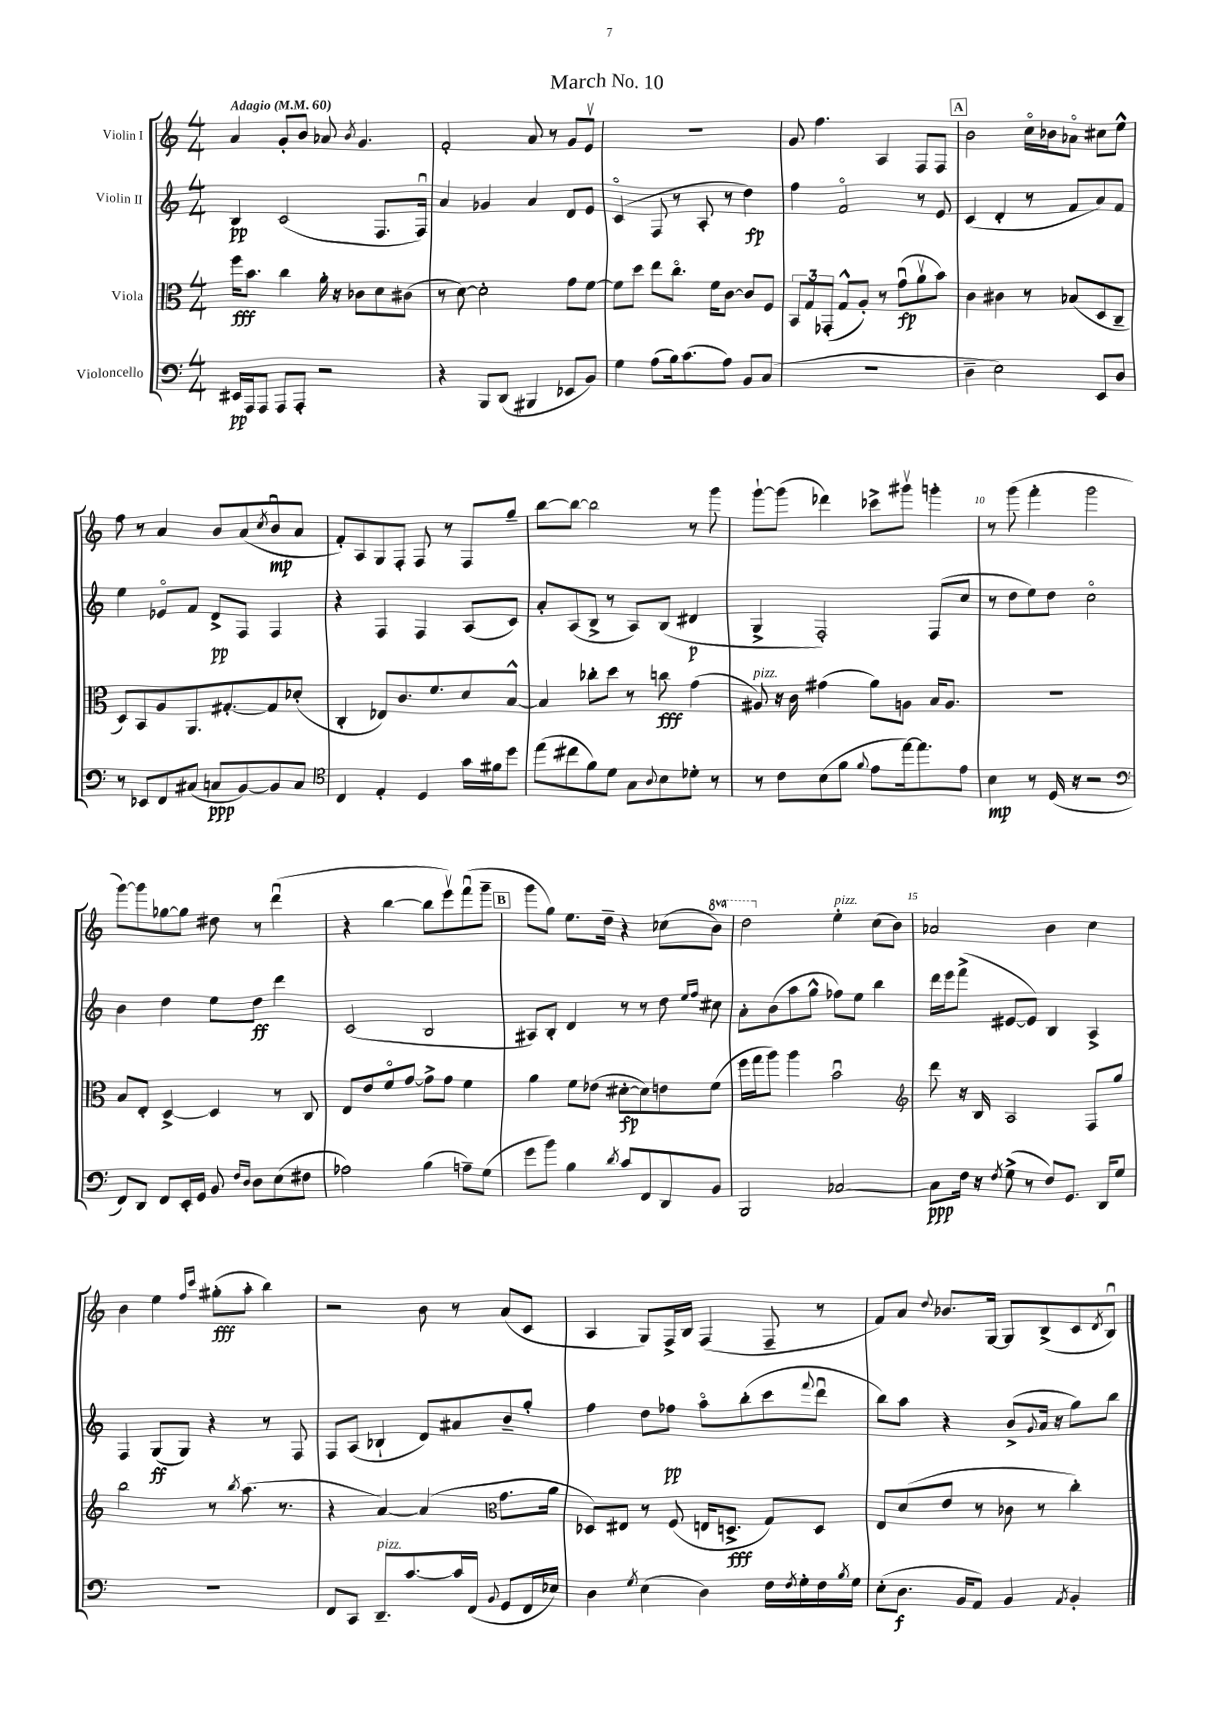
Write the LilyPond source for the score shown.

\header { title = "March No. 10" }
<<
\new StaffGroup <<
\new Staff = "s0" \with { instrumentName = "Violin I" } {
    \clef treble \key c \major \numericTimeSignature \time 4/4 \set Staff.ottavationMarkups = #ottavation-simple-ordinals \tempo "Adagio" 4 = 60
    a'4 g'8-. b'8 aes'8 \acciaccatura { b'8 } g'4. |
    f'2-. a'8 r8 g'8 e'8\upbow |
    R1 |
    g'8 f''4. a4 f8 f8 |
    \mark \markup { \box "A" } b'2 c''16\flageolet bes'16 aes'8\flageolet cis''8 e''8-^ |
    f''8 r8 a'4 b'8 a'8( \acciaccatura { c''8 } b'8\downbow\mp a'8 |
    f'8-.) a8 g8 f8-. f8 r8 f8 g''8-- |
    b''8~ b''8~ b''2 r8 g'''8 |
    g'''8~-! g'''8( des'''4) ces'''8-> gis'''8\upbow g'''4-. |
    r8 g'''8( f'''4-. g'''2 |
    g'''8~) g'''8 ges''8~ ges''8 dis''8 r8 d'''4\downbow( |
    r4 b''4~ b''8 e'''8\upbow) f'''8\downbow( g'''8-- |
    \mark \markup { \box "B" } g'''8 g''8) e''8. d''16-- r4 ces''8( \ottava #1 b''8) |
    d'''2 \ottava #0 e''4-.^\markup { \italic "pizz." } c''8( b'8) |
    aes'2 b'4 c''4 |
    b'4 e''4 \grace { f''16 c'''16 } gis''8-.\fff( a''8-. b''4) |
    r2 b'8 r8 a'8( c'8 |
    a4 g8) f16-> b16 f4( f8-- r8 |
    f'8) a'8 \appoggiatura { d''8 } bes'8. g16~ g8 b8->( c'8 \acciaccatura { d'8 } b8\downbow) \bar "|." |
}
\new Staff = "s1" \with { instrumentName = "Violin II" } {
    \clef treble \key c \major \numericTimeSignature \time 4/4
    b4\pp c'2( f8. f16\downbow) |
    a'4 ges'4 a'4 d'8 e'8 |
    c'4\flageolet( f8 r8 a8-. r8 d''4\fp) |
    f''4 f'2\flageolet r8 e'8 |
    \mark \markup { \box "A" } c'4( d'4-. r8 f'8 a'8) f'8 |
    e''4 ees'8\flageolet f'8 d'8->\pp f8 f4 |
    r4 f4 f4 a8( c'8) |
    a'8-. a8( b8-> r8 a8) b8( dis'4\p |
    g4-> f2-.) f8( c''8 |
    r8 d''8 e''8) d''8 c''2\flageolet |
    b'4 d''4 e''8 d''8\ff d'''4 |
    c'2( b2 |
    \mark \markup { \box "B" } ais8) b8-. d'4 r8 r8 d''8 \grace { e''16 f''16 } cis''8 |
    a'8-. b'8( a''8 g''8-^ fes''8) e''8 b''4 |
    d'''16 e'''16 f'''8->( eis'8~ eis'8) b4 a4-> |
    f4 g8\ff( g8) r4 r8 f8 |
    f8 a8( bes4-! d'8) ais'8 b'8-- g''8-. |
    f''4 d''8 fes''8\pp a''8\flageolet b''8-.( c'''8 \appoggiatura { f'''8 } d'''8\downbow |
    b''8) a''8 r4 b'8->( \appoggiatura { g'8 } a'16 r16 g''8) b''8 \bar "|." |
}
\new Staff = "s2" \with { instrumentName = "Viola" } {
    \clef alto \key c \major \numericTimeSignature \time 4/4
    f''16\fff b'8. c''4 a'16-. r16 ces'8 d'8 cis'8( |
    r8 d'8~) d'2-. g'8 f'8~ |
    f'8 d''8 e''8 c''8.\flageolet f'16 c'8~ c'8 f8 |
    \tuplet 3/2 { b,8 g8 ges,8-.( } g8-^ a8-.) r8 g'8\downbow\fp( a'8\upbow b'8) |
    \mark \markup { \box "A" } c'4 cis'4 r8 bes8( d8 c8-- |
    d8) b,8 a8 a,8. gis8.~-. gis8 des'8-.( |
    c4-. ees8) c'8. f'8. d'8 b8~-^ |
    b4 ces''8-. d''8 r8 c''8\fff g'4( |
    ais8^\markup { \italic "pizz." }) r16 c'16 gis'4( a'8) a8 b16 a8. |
    R1 |
    b8 e8-. d4~-> d4 r8 c8 |
    e8 e'8 f'8\flageolet g'8~ g'8-> g'8 f'4 |
    \mark \markup { \box "B" } a'4 f'8 ees'8( dis'8~-.\fp dis'8) e'8 f'8( |
    f''16 g''16 a''8) a''4 b'2\downbow |
    \clef treble d'''8 r16 b16 a2 f8 g''8 |
    b''2 r8 \acciaccatura { b''8 } a''8.( r8. |
    r4 a'4~) a'4( \clef alto g'8. a'16 |
    des8) eis8 r8 f8( e16 d8.->\fff g8) d8 |
    e8 d'8( e'8 r8 ces'8 r8 c''4-.) \bar "|." |
}
\new Staff = "s3" \with { instrumentName = "Violoncello" } {
    \clef bass \key c \major \numericTimeSignature \time 4/4
    eis,16\pp a,,16 a,,8 a,,8 a,,8-. r2 |
    r4 b,,8 d,8( bis,,4 ees,8 b,8) |
    g4 a8( b16) c'8.( a8) b,8 c8( |
    R1 |
    \mark \markup { \box "A" } d4-- e2) e,8 d8 |
    r8 ees,8 f,8 cis8( c8\ppp b,8~) b,8 c8 |
    \clef tenor c4 e4-. d4 g'16 fis'16 d''8 |
    e''8( cis''8 f'8) d'8 g8 \appoggiatura { a8 } b8 des'8-. r8 |
    r8 c'8 b8( f'8 \appoggiatura { f'8 } e'8 e''16~) e''8. e'8 |
    b4\mp r8 d16( r16 r2 |
    \clef bass f,8) d,8 f,8 e,16-. g,16 b,8 \grace { f16 d16 } d8 e8( fis8 |
    aes2) b4( a8--) g8( |
    \mark \markup { \box "B" } g'8 b'8) b4 \acciaccatura { d'8 } c'8 f,8 d,8 b,8 |
    b,,2 ces2~ |
    ces8\ppp f16 r16 \acciaccatura { f8 } g8->( r8 f8) g,8. d,16 g8 |
    R1 |
    f,8 c,8 d,8.--^\markup { \italic "pizz." } c'8.~ c'16 f,16( \appoggiatura { b,8 } g,8 f,16 ees16) |
    d4 \acciaccatura { g8 } e4( d4) f16 \acciaccatura { f8 } g16-. f16 \acciaccatura { b8 } g16 |
    e8-.( d8.\f b,16 a,8) b,4 \acciaccatura { a,8 } b,4-. \bar "|." |
}
>>
>>
\layout { \context { \Score \override BarNumber.break-visibility = ##(#f #t #t) barNumberVisibility = #(every-nth-bar-number-visible 5) } }
